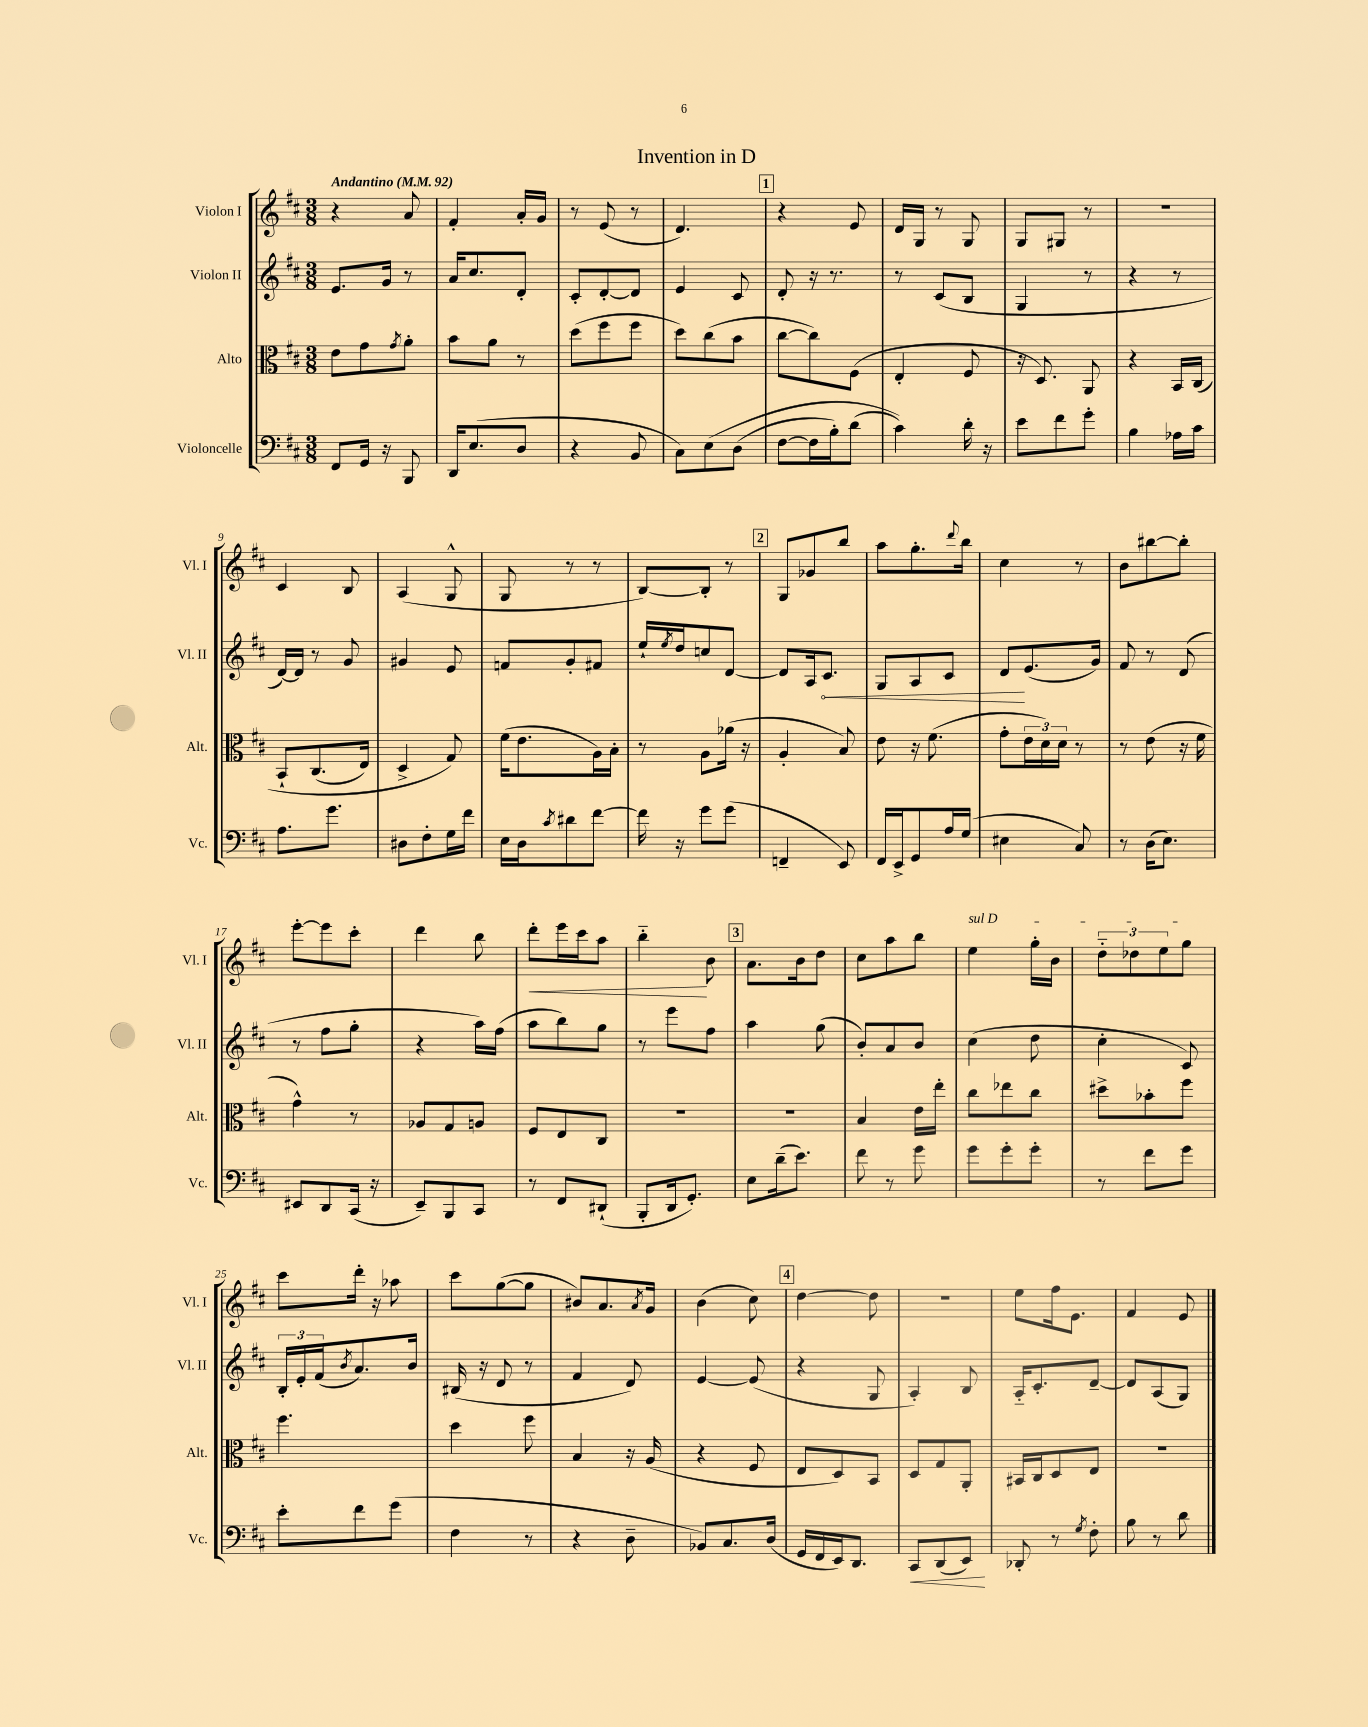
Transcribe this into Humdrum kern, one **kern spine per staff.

**kern	**kern	**kern	**kern
*staff4	*staff3	*staff2	*staff1
*clefF4	*clefC3	*clefG2	*clefG2
*k[f#c#]	*k[f#c#]	*k[f#c#]	*k[f#c#]
*M3/8	*M3/8	*M3/8	*M3/8
*MM92	*MM92	*MM92	*MM92
8FF#/L	8e\L	8.e/L	4r
16GG/Jk	8g\	.	.
16r	.	16g/Jk	.
.	8qg/	.	.
8BBB/	8a'\J	8r	8a/
=	=	=	=
16DD/LK	8b\L	16a/LK	4f#'/
(8.E/	.	8.cc#/	.
.	8a\J	.	.
8D/J	8r	8d'/J	16a'/LL
.	.	.	16g/JJ
=	=	=	=
4r	(8dd\L	8c#'/L	8r
.	8ff#\	[8d'/	(8e/
8BB/	8ff#\J	8d/]J	8r
=	=	=	=
8C#\L)	8dd\L)	4e/	4.d/)
&(8E\	(8cc#\	.	.
(8D\J	8b\J	8c#/	.
=	=	=	=
[8F#\L	[8cc#\L	8d'/	4r
16F#\]L	8cc#\])	16r	.
16B'\J)	.	8.r	.
(8d\J	(8F#\J	.	8e/
=	=	=	=
4c#\)&)	4E'/	8r	16d/LL
.	.	.	16G/JJ
.	.	(8c#/L	8r
16d'\	8F#/	8B/J	8G/
16r	.	.	.
=	=	=	=
8e\L	16r	4G/	8G/L
.	8.D/)	.	.
8f#\	.	.	8G#/J
8g'\J	8AA/	8r	8r
=	=	=	=
4B\	4r	4r	4.r
16A-\LL	16BB/LL	8r	.
16c#\JJ	&(16C#/JJ	.	.
=	=	=	=
8.A\L	8BB`/L	[16d/LL)	4c#/
.	.	16d/]JJ	.
.	(8.C#/	8r	.
8.g\J	.	.	.
.	.	8g/	8B/
.	16E/Jk)	.	.
=	=	=	=
8D#\L	4D^/	4g#/	(4A/
8F#'\	.	.	.
16G\L	8G/&)	8e/	8G^^/
16f#\JJ	.	.	.
=	=	=	=
16E\LL	(16f#\LK	8f/L	8G/
16D\J	8.e\	.	.
8qc#/	.	.	.
8d#\	.	8g'/	8r
[8f#\J	16A\L)	8f#/J	8r
.	16B'\JJ	.	.
=	=	=	=
16f#\]	8r	16ee`/LL	[8B/L)
.	.	8qee/	.
16r	.	16dd/J	.
8g\L	8A\L	8cc/	8B'/]J
(8g\J	(16a-\Jk	[8d/J	8r
.	16r	.	.
=	=	=	=
4FF~/	4A'/	8d/]L	8G/L
.	.	16A/k	8g-/
.	.	8.c#/J	.
8EE/)	8B/)	.	8bb/J
=	=	=	=
16FF#/LL	8e\	8G/L	8aa\L
16EE^/J	.	.	.
8GG/	16r	8A/	8.gg'\
.	(8.f#\	.	.
16A/L	.	8c#/J	.
.	.	.	8qqddd/
(16G/JJ	.	.	16bb\Jk
=	=	=	=
4E#\	8g'\L	8d/L	4cc#\
.	24e\L	(8.e/	.
.	24d\)	.	.
.	24d\JJ	.	.
8C#/)	8r	.	8r
.	.	16g/Jk)	.
=	=	=	=
8r	8r	8f#/	8b\L
(16D\LK	(8e\	8r	[8bb#\
8.E\J)	.	.	.
.	16r	(8d/	8bb#'\]J
.	16f#\	.	.
=	=	=	=
8EE#/L	4g^^\)	8r	[8eee'\L
8DD/	.	8ff#\L	8eee\]
(16CC#/Jk	8r	8gg'\J	8ccc#'\J
16r	.	.	.
=	=	=	=
8EE~/L)	8A-/L	4r	4ddd\
8BBB/	8G/	.	.
8CC#/J	8A/J	16aa\LL)	8bb\
.	.	(16ff#\JJ	.
=	=	=	=
8r	8F#/L	8aa\L	8ddd'\L
8FF#/L	8E/	8bb\)	16eee\L
.	.	.	16ccc#\J
(8DD#`/J	8C#/J	8gg\J	8aa\J
=	=	=	=
8BBB'/L	4.r	8r	4bb'~\
16DD/k	.	8eee\L	.
8.GG'/J)	.	.	.
.	.	8ff#\J	8b\
=	=	=	=
8E\L	4.r	4aa\	8.a\L
(16d~\k	.	.	.
8.e\J)	.	.	16b\k
.	.	(8gg\	8dd\J
=	=	=	=
8f#\	4B/	8b'/L)	8cc#\L
8r	.	8a/	8aa\
8g\	16e\LL	8b/J	8bb\J
.	16ee'\JJ	.	.
=	=	=	=
8g\L	8cc#\L	(4cc#\	4ee\
8g'\	8ee-\	.	.
8g'\J	8cc#\J	8dd\	16gg'\LL
.	.	.	16b\JJ
=	=	=	=
8r	8dd#^\L	4cc#'\	12dd'~\L
.	.	.	12dd-\
8f#\L	8b-'\	.	.
.	.	.	12ee\
8g\J	8ff#\J	8c#/)	8gg\J
=	=	=	=
8e'\L	4.ff#\	24B'/LL	8ccc#\L
.	.	24e'/	.
.	.	(24f#/J	.
.	.	8qb/	.
8f#\	.	8.a/)	16ddd'\Jk
.	.	.	16r
(8g\J	.	.	8aa-\
.	.	16b/Jk	.
=	=	=	=
4F#\	4dd\	(16B#/	8ccc#\L
.	.	16r	.
.	.	8d/	([8gg\
8r	8ff#\	8r	8gg\]J
=	=	=	=
4r	4B/	4f#/	8b#/L)
.	.	.	8.a/
8D~\	16r	8d/)	.
.	.	.	8qa/
.	(16A/	.	16g/Jk
=	=	=	=
8BB-/L)	4r	[4e/	(4b\
8.C#/	.	.	.
.	8F#/	(8e/]	8cc#\)
(16D/Jk	.	.	.
=	=	=	=
16GG/LL	8E/L	4r	[4dd\
16FF#/	.	.	.
16EE/J)	8D/)	.	.
8.DD/J	.	.	.
.	8BB/J	8G/	8dd\]
=	=	=	=
8CC#/L	8D/L	4A'/)	4.r
(8DD/	8G/	.	.
8EE/J)	8AA'/J	8B/	.
=	=	=	=
8DD-'/	16BB#/LL	16A'~/LK	8ee\L
.	16C#/J	8.c#'/	.
8r	8D/	.	16ff#\k
.	.	.	8.e\J
8qG/	.	.	.
8F#'\	8E/J	[8d~/J	.
=	=	=	=
8B\	4.r	8d/]L	4f#/
8r	.	(8A/	.
8d\	.	8G/J)	8e/
==	==	==	==
*-	*-	*-	*-
